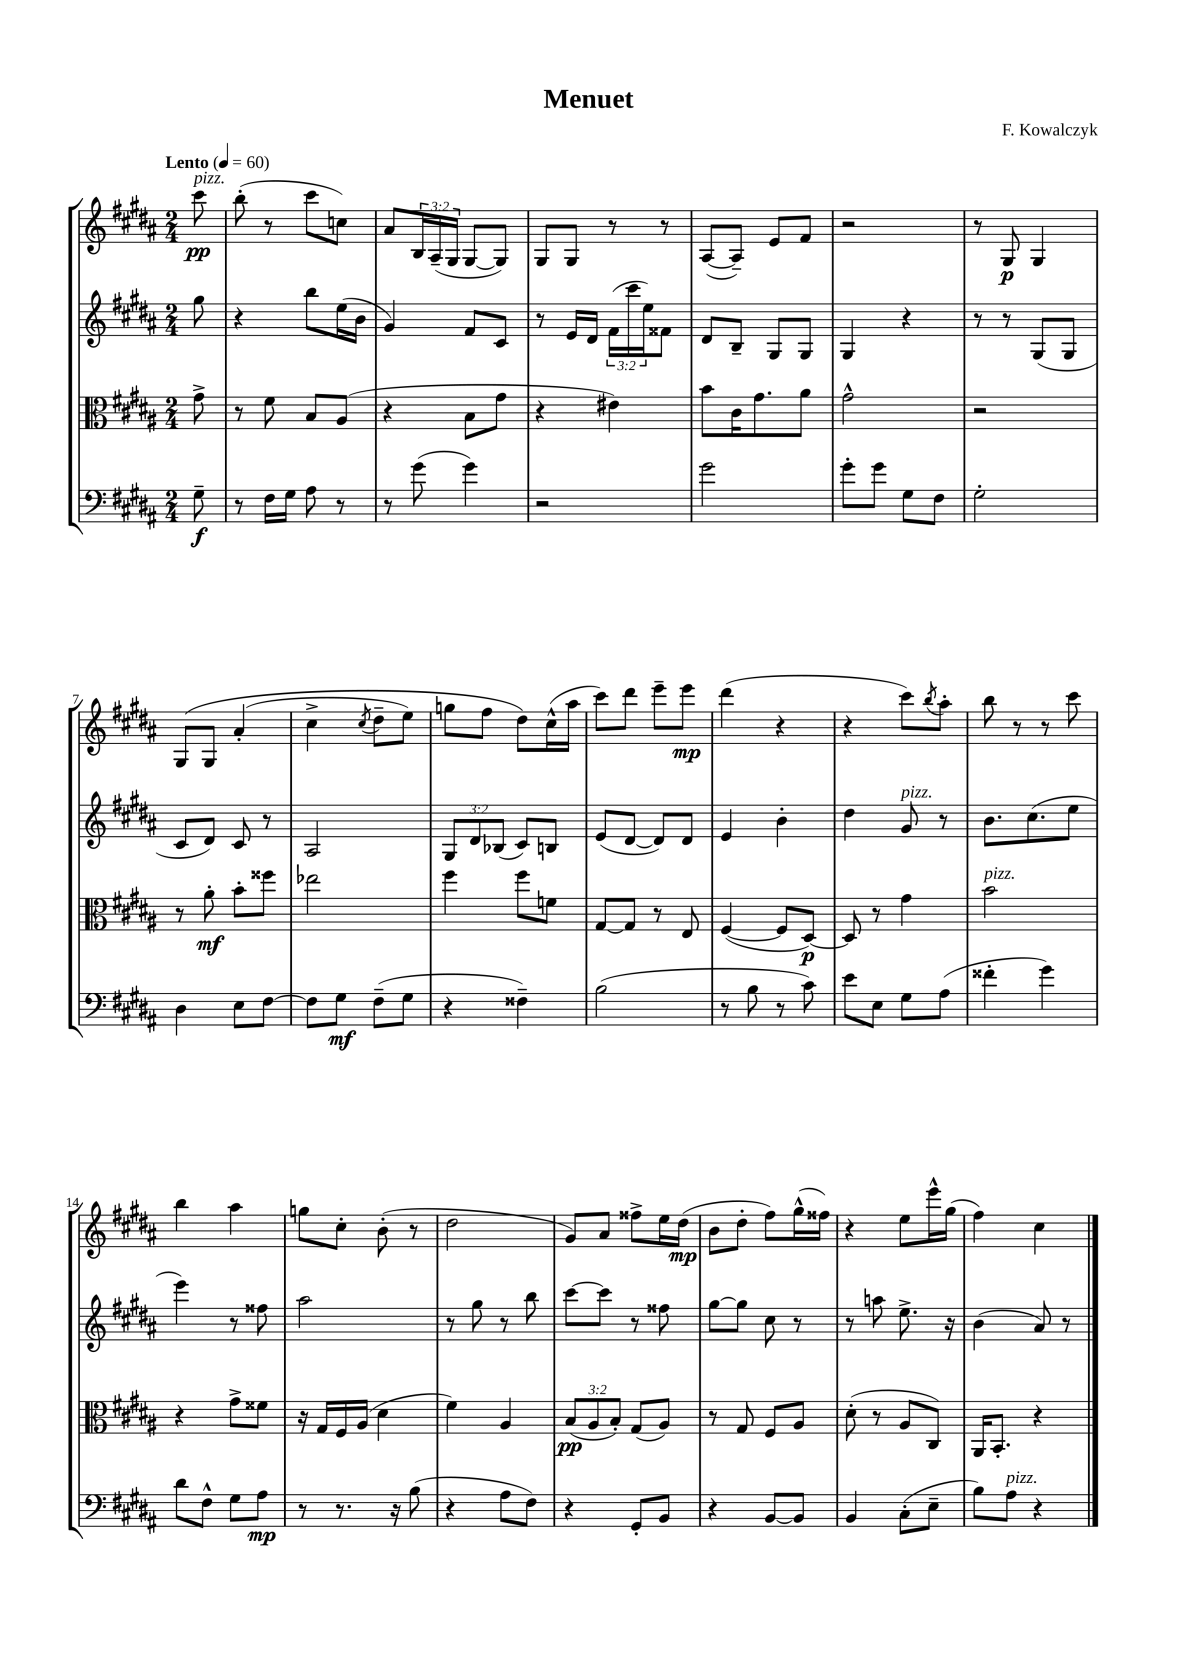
\header { title = "Menuet" composer = "F. Kowalczyk" }
<<
\new StaffGroup <<
\new Staff = "s0" {
    \clef treble \key b \major \numericTimeSignature \time 2/4 \override Staff.TupletNumber.text = #tuplet-number::calc-fraction-text \partial 8 \tempo "Lento" 4 = 60
    cis'''8\pp^\markup { \italic "pizz." } |
    b''8-.( r8 cis'''8 c''8) |
    ais'8 \tuplet 3/2 { b16 ais16--( gis16 } gis8~ gis8) |
    gis8 gis8 r8 r8 |
    ais8~( ais8--) e'8 fis'8 |
    r2 |
    r8 gis8\p gis4 |
    gis8\( gis8 ais'4-.( |
    cis''4-> \acciaccatura { cis''8 } dis''8-- e''8) |
    g''8 fis''8 dis''8\) cis''16-^( ais''16 |
    cis'''8) dis'''8 e'''8-- e'''8\mp |
    dis'''4( r4 |
    r4 cis'''8) \acciaccatura { b''8 } ais''8-. |
    b''8 r8 r8 cis'''8 |
    b''4 ais''4 |
    g''8 cis''8-. b'8-.( r8 |
    dis''2 |
    gis'8) ais'8 fisis''8-> e''16 dis''16\mp( |
    b'8 dis''8-. fis''8) gis''16-^( fisis''16) |
    r4 e''8 e'''16-^ gis''16( |
    fis''4) cis''4 \bar "|." |
}
\new Staff = "s1" {
    \clef treble \key b \major \numericTimeSignature \time 2/4 \override Staff.TupletNumber.text = #tuplet-number::calc-fraction-text \partial 8
    gis''8 |
    r4 b''8 e''16( b'16 |
    gis'4) fis'8 cis'8 |
    r8 e'16 dis'16 \tuplet 3/2 { fis'16( cis'''16 e''16) } fisis'8 |
    dis'8 b8-- gis8 gis8 |
    gis4 r4 |
    r8 r8 gis8( gis8 |
    cis'8 dis'8) cis'8 r8 |
    ais2 |
    \tuplet 3/2 { gis8 dis'8 bes8( } cis'8) b8 |
    e'8( dis'8~ dis'8) dis'8 |
    e'4 b'4-. |
    dis''4 gis'8^\markup { \italic "pizz." } r8 |
    b'8. cis''8.( e''8 |
    e'''4) r8 fisis''8 |
    ais''2 |
    r8 gis''8 r8 b''8 |
    cis'''8~ cis'''8 r8 fisis''8 |
    gis''8~ gis''8 cis''8 r8 |
    r8 a''8 e''8.-> r16 |
    b'4( ais'8) r8 \bar "|." |
}
\new Staff = "s2" {
    \clef alto \key b \major \numericTimeSignature \time 2/4 \override Staff.TupletNumber.text = #tuplet-number::calc-fraction-text \partial 8
    gis'8-> |
    r8 fis'8 b8 ais8( |
    r4 b8 gis'8 |
    r4 eis'4) |
    b'8 cis'16 gis'8. ais'8 |
    gis'2-^ |
    r2 |
    r8 ais'8-.\mf b'8-. fisis''8 |
    ees''2 |
    fis''4 fis''8 f'8 |
    gis8~ gis8 r8 e8 |
    fis4~( fis8 dis8~\p) |
    dis8 r8 gis'4 |
    b'2^\markup { \italic "pizz." } |
    r4 gis'8-> fisis'8 |
    r16 gis16 fis16 ais16( dis'4 |
    fis'4) ais4 |
    \tuplet 3/2 { b8\pp( ais8 b8-.) } gis8( ais8) |
    r8 gis8 fis8 ais8 |
    dis'8-.( r8 ais8 cis8) |
    ais,16 b,8.-. r4 \bar "|." |
}
\new Staff = "s3" {
    \clef bass \key b \major \numericTimeSignature \time 2/4 \partial 8
    gis8--\f |
    r8 fis16 gis16 ais8 r8 |
    r8 gis'8( gis'4) |
    r2 |
    gis'2 |
    gis'8-. gis'8 gis8 fis8 |
    gis2-. |
    dis4 e8 fis8~ |
    fis8 gis8\mf fis8--( gis8 |
    r4 fisis4--) |
    b2( |
    r8 b8 r8 cis'8) |
    e'8 e8 gis8 ais8( |
    fisis'4-. gis'4) |
    dis'8 fis8-^ gis8 ais8\mp |
    r8 r8. r16 b8( |
    r4 ais8 fis8) |
    r4 gis,8-. b,8 |
    r4 b,8~ b,8 |
    b,4 cis8-.( e8-- |
    b8) ais8^\markup { \italic "pizz." } r4 \bar "|." |
}
>>
>>
